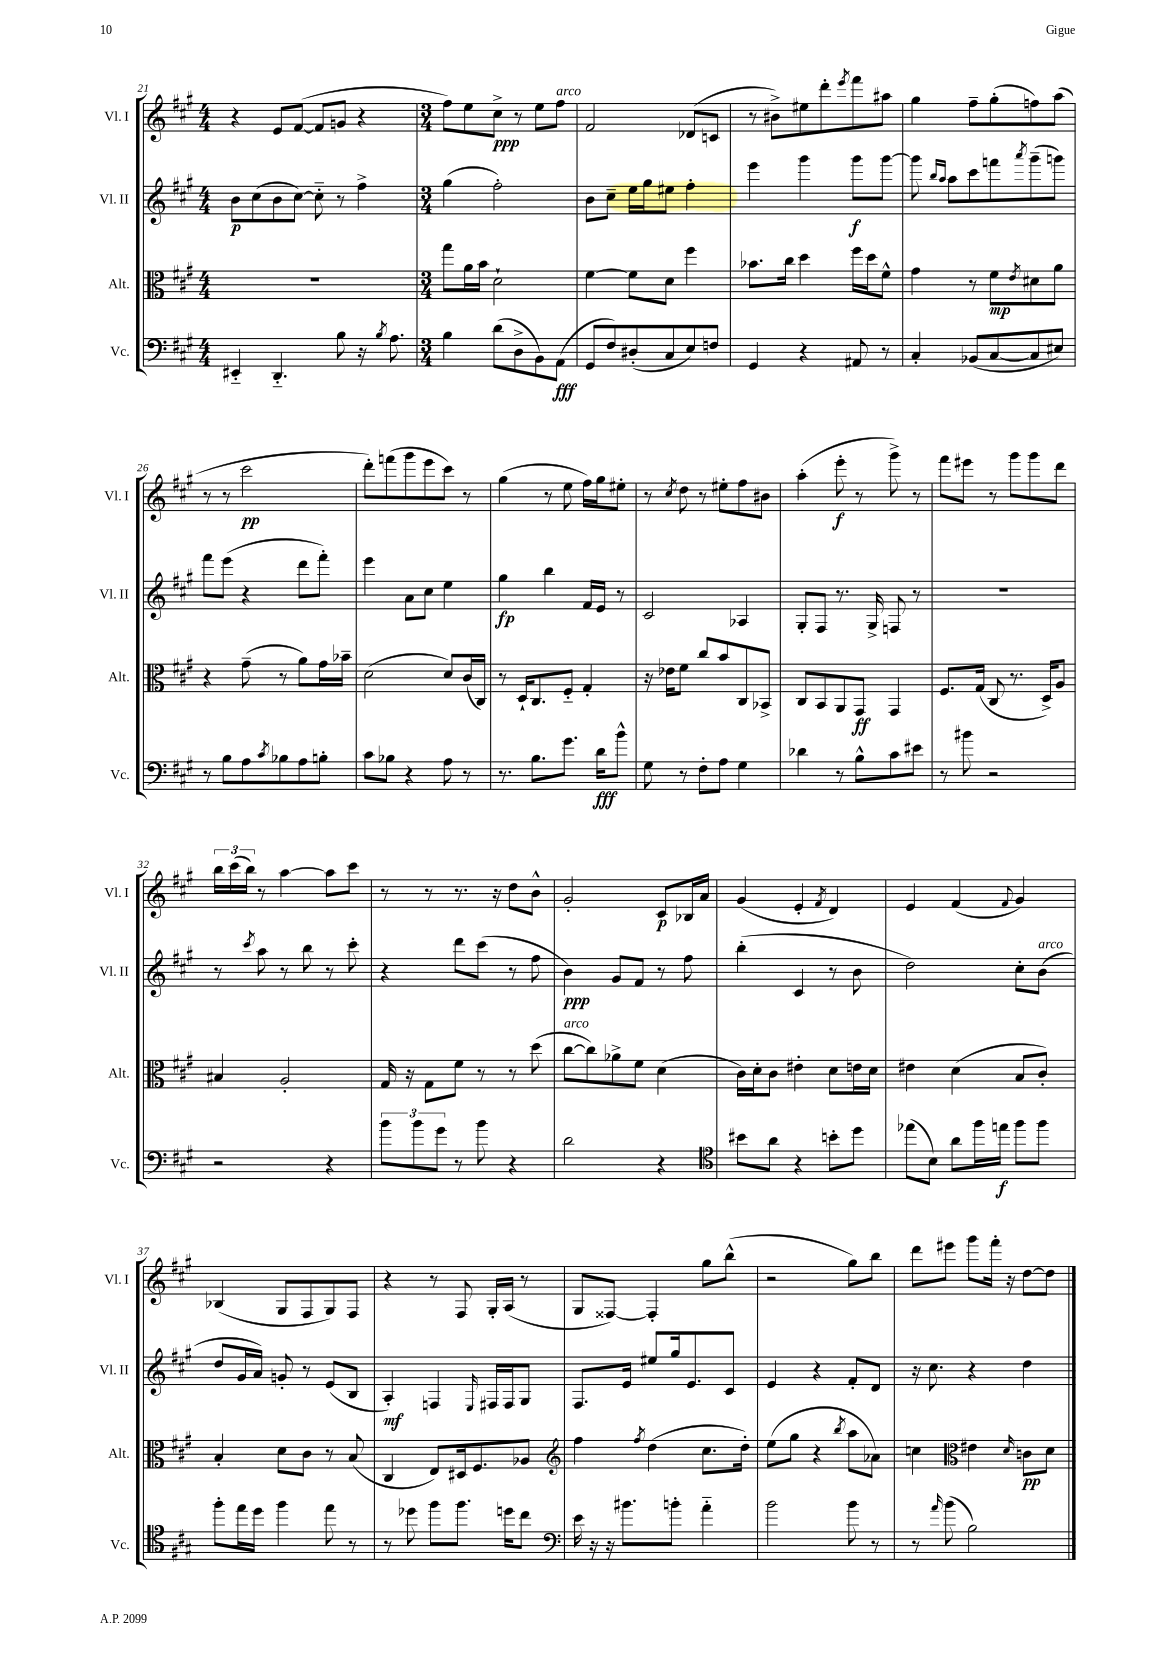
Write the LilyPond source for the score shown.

<<
\new StaffGroup <<
\new Staff = "s0" \with { instrumentName = "Vl. I" shortInstrumentName = "Vl. I" } {
    \clef treble \key a \major \numericTimeSignature \time 4/4
    r4 e'8 fis'8~( fis'8 g'8 r4 |
    \numericTimeSignature \time 3/4 fis''8) e''8 cis''8->\ppp r8 e''8 fis''8^\markup { \italic "arco" } |
    fis'2 des'8( c'8 |
    r8 bis'8->) eis''8 d'''8-. \acciaccatura { e'''8 } fis'''8 ais''8 |
    gis''4 fis''8-- gis''8-.( f''8) a''8( |
    r8 r8 cis'''2\pp |
    d'''8-.) f'''8( gis'''8 e'''8 cis'''8) r8 |
    gis''4( r8 e''8 fis''16) gis''16 eis''8-. |
    r8 \acciaccatura { cis''8 } d''8 r8 eis''8-. fis''8 bis'8 |
    a''4-.( e'''8-.\f r8 gis'''8->) r8 |
    fis'''8 eis'''8 r8 gis'''8 gis'''8 d'''8 |
    \tuplet 3/2 { b''16 cis'''16( b''16) } r8 a''4~ a''8 cis'''8 |
    r8 r8 r8. r16 d''8 b'8-^ |
    gis'2-. cis'8\p bes16 a'16 |
    gis'4( e'4-. \acciaccatura { fis'8 } d'4) |
    e'4 fis'4( \appoggiatura { fis'8 } gis'4) |
    bes4( gis8 fis8 gis8) fis8 |
    r4 r8 fis8 gis16-. a16( r8 |
    gis8 fisis8~) fisis4-. gis''8 b''8-^( |
    r2 gis''8) b''8 |
    d'''8 eis'''8 gis'''8 fis'''16-. r16 d''8~ d''8 \bar "|." |
}
\new Staff = "s1" \with { instrumentName = "Vl. II" shortInstrumentName = "Vl. II" } {
    \clef treble \key a \major \numericTimeSignature \time 4/4
    b'8\p cis''8( b'8 cis''8~) cis''8-_ r8 fis''4-> |
    \numericTimeSignature \time 3/4 gis''4( fis''2-.) |
    b'8 cis''8-- e''16 gis''16 eis''8 fis''4-. |
    e'''4 gis'''4 gis'''8\f gis'''8~ |
    gis'''8 \grace { b''16 a''16 } a''8 cis'''8 f'''8 \acciaccatura { a'''8 } gis'''8--( g'''8) |
    fis'''8 e'''8( r4 d'''8 fis'''8-.) |
    e'''4 a'8 cis''8 e''4 |
    gis''4\fp b''4 fis'16 e'16 r8 |
    cis'2 aes4 |
    gis8-. fis8 r8. gis16-> f8 r8 |
    R2. |
    r8 \acciaccatura { cis'''8 } a''8 r8 b''8 r8 cis'''8-. |
    r4 d'''8 cis'''8( r8 fis''8 |
    b'4\ppp) gis'8 fis'8 r8 fis''8 |
    b''4-.( cis'4 r8 b'8 |
    d''2) cis''8-. b'8^\markup { \italic "arco" }( |
    d''8 gis'16 a'16) g'8-. r8 e'8( b8 |
    a4-.\mf) f4 \grace { e16 } fis16 fis16 gis8 |
    fis8. e'16 eis''8 gis''16 e'8. cis'8 |
    e'4 r4 fis'8-. d'8 |
    r16 cis''8. r4 d''4 \bar "|." |
}
\new Staff = "s2" \with { instrumentName = "Alt." shortInstrumentName = "Alt." } {
    \clef alto \key a \major \numericTimeSignature \time 4/4
    R1 |
    \numericTimeSignature \time 3/4 gis''8 a'16 b'16 d'2-! |
    fis'4~ fis'8 d'8 fis''4 |
    bes'8. cis''16 d''4 fis''16 d''16 fis'8-^ |
    gis'4 r8 fis'8\mp \acciaccatura { e'8 } dis'8 a'8 |
    r4 gis'8--( r8 a'8) gis'16 bes'16-- |
    d'2( d'8) cis'16( cis16) |
    r8 d16-! cis8. fis8-_ gis4-. |
    r16 ees'16 fis'8 cis''8 b'8 cis8 bes,8-> |
    cis8 b,8 a,8 gis,8\ff gis,4 |
    fis8. gis16( cis8 r8. d16->) a8 |
    bis4 a2-. |
    gis16 r16 gis8 fis'8 r8 r8 d''8( |
    cis''8~^\markup { \italic "arco" } cis''8) aes'8-> fis'8 d'4( |
    cis'16) d'16-. cis'8 eis'4-. d'8 e'16 d'16 |
    eis'4 d'4( b8 cis'8-.) |
    b4-. d'8 cis'8 r8 b8( |
    cis4 e8) dis16 fis8. aes8 |
    \clef treble fis''4 \acciaccatura { fis''8 } d''4( cis''8. d''16-.) |
    e''8( gis''8 r4 \acciaccatura { b''8 } a''8 aes'8) |
    c''4 \clef alto eis'4 \grace { d'16 } c'8\pp d'8 \bar "|." |
}
\new Staff = "s3" \with { instrumentName = "Vc." shortInstrumentName = "Vc." } {
    \clef bass \key a \major \numericTimeSignature \time 4/4
    eis,4-_ d,4.-_ b8 r16 \acciaccatura { b8 } a8. |
    \numericTimeSignature \time 3/4 b4 d'8( d8-> b,8) a,8\fff( |
    gis,8 fis8) dis8-.( cis8 e8) f8 |
    gis,4 r4 ais,8 r8 |
    cis4-. bes,8( cis8~ cis8 eis8) |
    r8 b8 a8 \acciaccatura { cis'8 } bes8 a8 b8-. |
    cis'8 bes8 r4 a8 r8 |
    r8. b8. gis'8. d'16\fff b'8-^ |
    gis8 r8 fis8-. a8 gis4 |
    des'4 r8 b8-^ cis'8 eis'8 |
    r8 bis'8 r2 |
    r2 r4 |
    \tuplet 3/2 { b'8 b'8 gis'8 } r8 b'8 r4 |
    d'2 r4 |
    \clef tenor bis'8 a'8 r4 b'8-. d''8 |
    ees''8( b8) a'8 fis''16 e''16\f fis''8 fis''8 |
    fis''8-. e''16 d''16 fis''4 e''8 r8 |
    r8 des''8 fis''8 fis''8. d''16 cis''8 |
    \clef bass e'16 r16 r16 bis'8. b'8-. a'4-_ |
    b'2 b'8 r8 |
    r8 \grace { a'16 } b'8( b2) \bar "|." |
}
>>
>>
\layout { \context { \Score currentBarNumber = #21 } }
